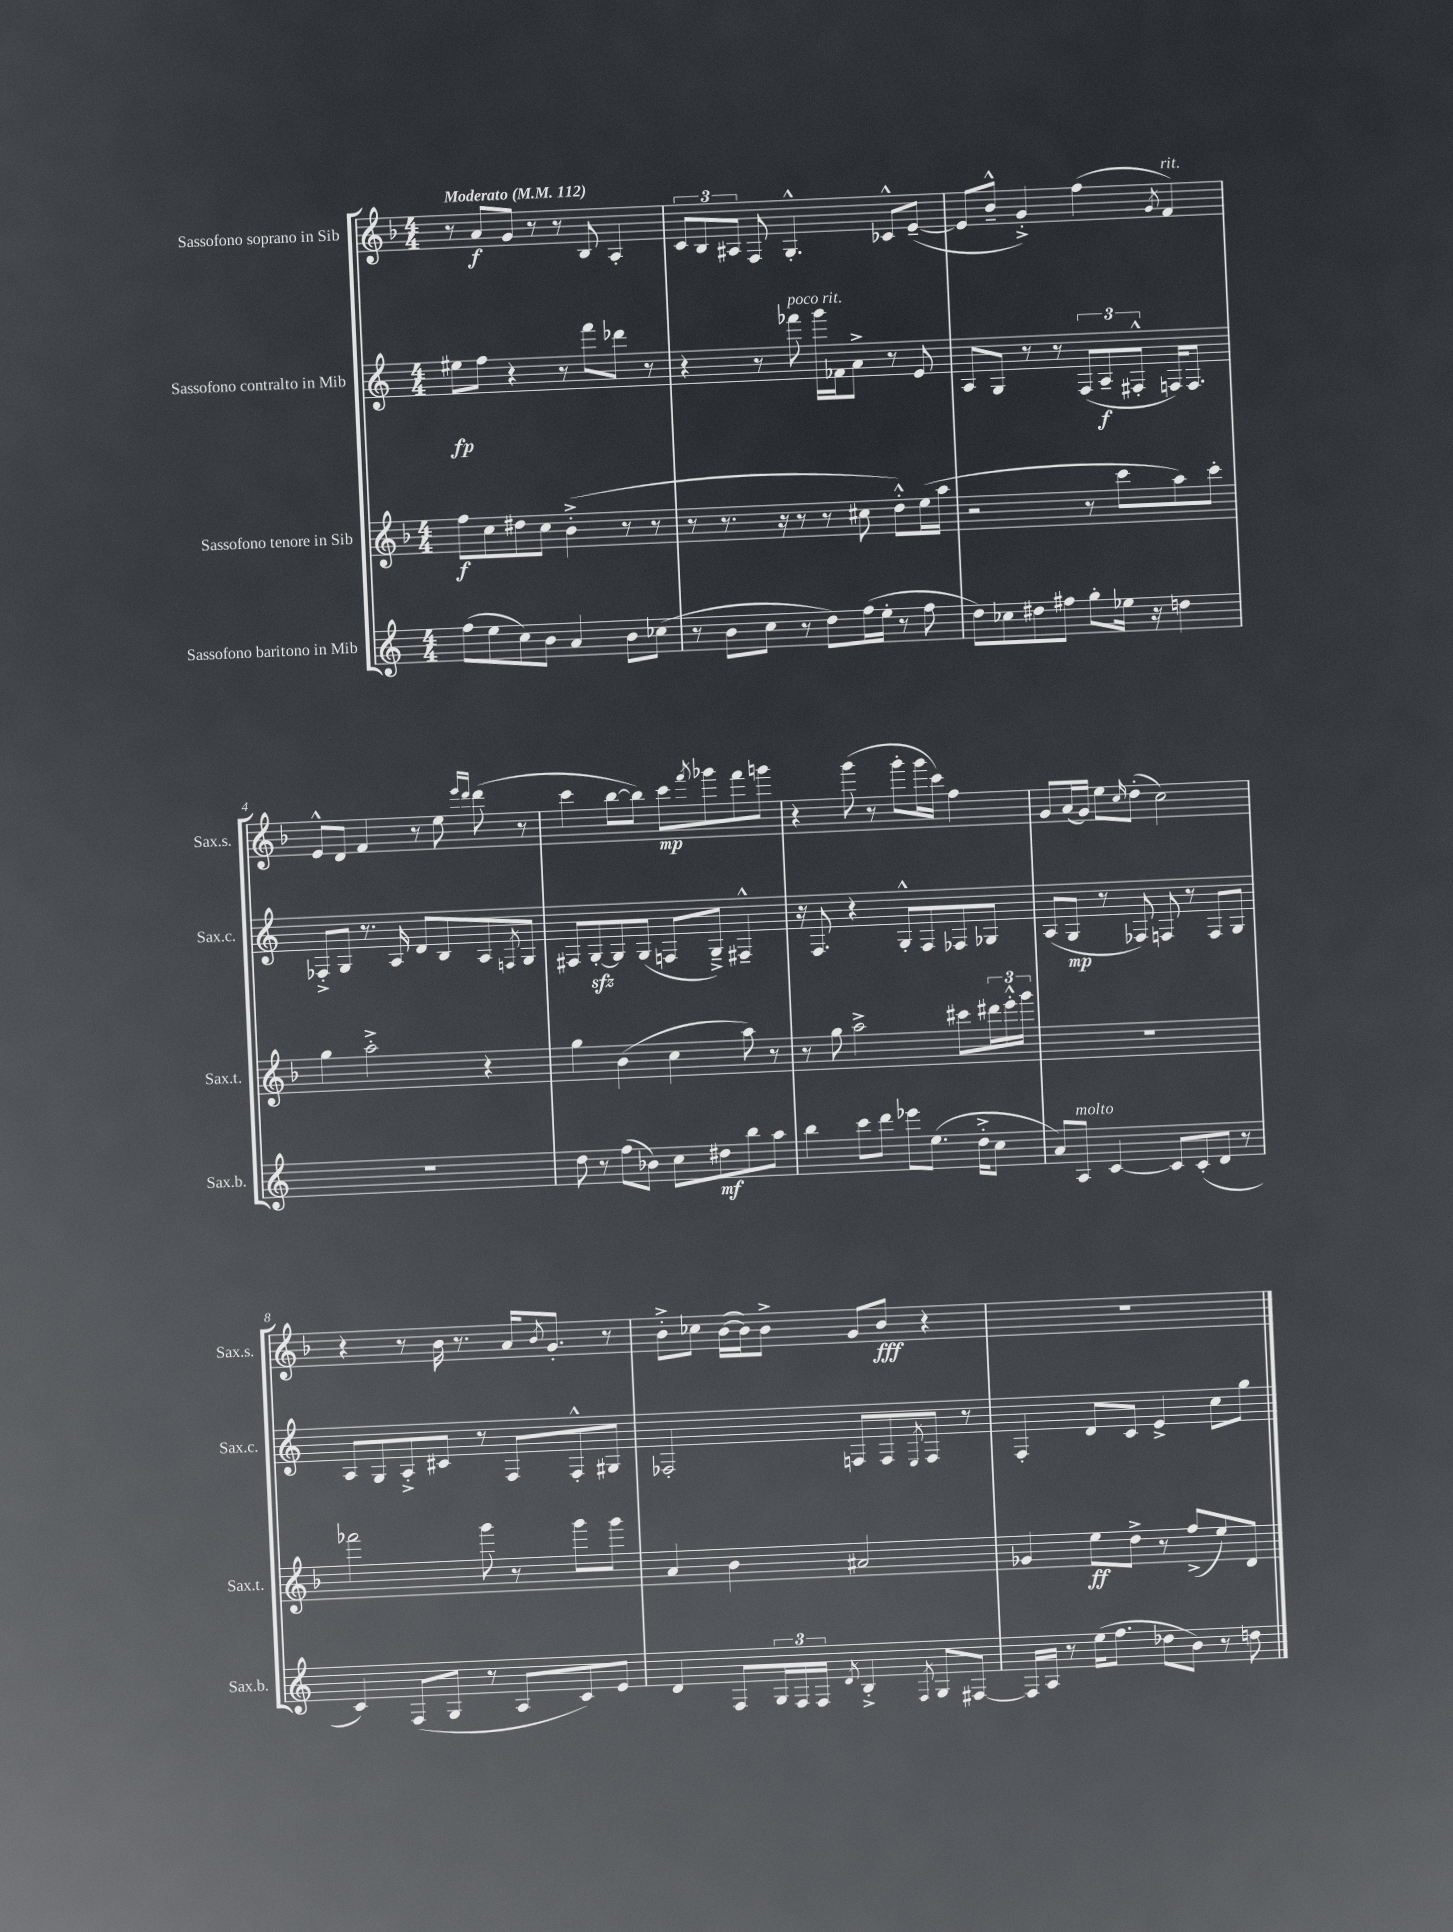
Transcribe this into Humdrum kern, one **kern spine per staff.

**kern	**dynam	**kern	**dynam	**kern	**dynam	**kern	**dynam
*part4	*part4	*part3	*part3	*part2	*part2	*part1	*part1
*staff4	*staff4	*staff3	*staff3	*staff2	*staff2	*staff1	*staff1
*I"Sassofono baritono in Mib	*	*I"Sassofono tenore in Sib	*	*I"Sassofono contralto in Mib	*	*I"Sassofono soprano in Sib	*
*I'Sax.b.	*	*I'Sax.t.	*	*I'Sax.c.	*	*I'Sax.s.	*
*clefG2	*	*clefG2	*	*clefG2	*	*clefG2	*
*k[]	*	*k[b-]	*	*k[]	*	*k[b-]	*
*M4/4	*	*M4/4	*	*M4/4	*	*M4/4	*
*MM112	*	*MM112	*	*MM112	*	*MM112	*
=1	=1	=1	=1	=1	=1	=1	=1
!	!	!	!	!	!	!LO:TX:a:B:t=Moderato	!
(8ff\L	.	8ff\L	f	8ee#X\L	fp	8r	.
8ee\	.	8cc\	.	8ff\J	.	8a/L	f
8cc\)	.	8dd#X\	.	4r	.	8g/J	.
8b\J	.	8cc\J	.	.	.	8r	.
4a/	.	(4b-'^\	.	8r	.	8r	.
.	.	.	.	8fff\L	.	8B-/	.
8b\L	.	8r	.	8ddd-X\J	.	4A'/	.
(8cc-X\J	.	8r	.	8r	.	.	.
=2	=2	=2	=2	=2	=2	=2	=2
8r	.	8r	.	4r	.	12c/L	.
.	.	.	.	.	.	12B-/	.
8b\L	.	8.r	.	.	.	.	.
.	.	.	.	.	.	12A#X/J	.
8cc\J	.	.	.	8r	.	8F/	.
.	.	16r	.	.	.	.	.
!	!	!	!	!LO:TX:a:i:t=poco rit.	!	!	!
8r	.	8r	.	8fff-X\	.	4.G'^^/	.
8dd\L)	.	8r	.	16ggg\LL	.	.	.
.	.	.	.	16f-X\J	.	.	.
(16ff\L	.	8cc#X\	.	8a^\J	.	.	.
16ee'\JJ	.	.	.	.	.	.	.
8r	.	8dd'^^\L)	.	8r	.	8c-X^^/L	.
8ff\	.	(16ee\L	.	8e/	.	([8e~/J	.
.	.	16aa\JJ	.	.	.	.	.
=3	=3	=3	=3	=3	=3	=3	=3
8dd\L)	.	2r	.	8A/L	.	8e/L]	.
8cc-X\	.	.	.	8G/J	.	8b-~^^/J	.
8dd#X\	.	.	.	8r	.	4g'^/)	.
8ff#X\J	.	.	.	8r	.	.	.
8gg'\L	.	8r	.	(12F/L	.	(4ff\	.
.	.	.	.	12A~/	f	.	.
16ee-X\Jk	.	8ccc\L	.	.	.	.	.
.	.	.	.	12F#X'^^/J	.	.	.
16r	.	.	.	.	.	.	.
.	.	.	.	.	.	8qg/	.
!	!	!	!	!	!	!LO:TX:a:i:t=rit.	!
4ddn\	.	8aa\)	.	16Fn/KL)	.	4f/)	.
.	.	.	.	8.F/J	.	.	.
.	.	8ccc'\J	.	.	.	.	.
!!LO:LB:g=z
=4	=4	=4	=4	=4	=4	=4	=4
1r	.	4gg\	.	8F-X'^/L	.	8e^^/L	.
.	.	.	.	8G/J	.	8d/J	.
.	.	2aa'^\	.	8.r	.	4f/	.
.	.	.	.	16A/	.	.	.
.	.	.	.	8d/L	.	8r	.
.	.	.	.	8B/	.	8ee\	.
.	.	.	.	.	.	16qqeee/LL	.
.	.	.	.	.	.	16qqddd/JJ	.
.	.	4r	.	8A/	.	(8ddd\	.
.	.	.	.	8qFn/	.	.	.
.	.	.	.	8G/J	.	8r	.
=5	=5	=5	=5	=5	=5	=5	=5
8dd\	.	4gg\	.	8F#X/L	.	4ccc\	.
8r	.	.	.	[8Gzz'/	.	.	.
(8ff\L	.	(4b-\	.	8G/]	.	[8bb-\L	.
8b-X\J)	.	.	.	(8G/J	.	8bb-\J])	.
8cc\L	.	4cc\	.	8Fn/L	.	8ccc\L	mp
.	.	.	.	.	.	8qfff/	.
8dd#X\	mf	.	.	8G~^/J)	.	8ggg-X\	.
8bb\	.	8aa\)	.	4F#X~^^/	.	8fff\	.
8aa\J	.	8r	.	.	.	8gggn\J	.
=6	=6	=6	=6	=6	=6	=6	=6
4bb\	.	8r	.	16r	.	4r	.
.	.	.	.	8.F/	.	.	.
.	.	8gg\	.	.	.	.	.
8ccc\L	.	2aa^\	.	4r	.	(8ggg\	.
8ddd\J	.	.	.	.	.	8r	.
8eee-X\L	.	.	.	8G'^^/L	.	8ggg'\L	.
(8.ee\J	.	.	.	8F/	.	16ggg\L	.
.	.	.	.	.	.	16ccc\JJ)	.
.	.	8ccc#X\L	.	8F-X/	.	4ff\	.
16dd'^\KL	.	.	.	.	.	.	.
8cc\J	.	24ddd#X\L	.	8G-X/J	.	.	.
.	.	24eee'^^\	.	.	.	.	.
.	.	24ggg\JJ	.	.	.	.	.
=7	=7	=7	=7	=7	=7	=7	=7
8a/L)	.	1r	.	(8A/L	.	8g/L	.
!LO:TX:a:i:t=molto	!	!	!	!	!	!	!
8A/J	.	.	.	8G/J	mp	(16a/L	.
.	.	.	.	.	.	16g/JJ)	.
[4c/	.	.	.	8r	.	8ee\L	.
.	.	.	.	.	.	16qqcc/	.
.	.	.	.	8F-X/)	.	(8dd'\J	.
8c/L]	.	.	.	8Fn/	.	2cc\)	.
(8c'/	.	.	.	8r	.	.	.
8d/J	.	.	.	8F/L	.	.	.
8r	.	.	.	8G/J	.	.	.
!!LO:LB:g=z
=8	=8	=8	=8	=8	=8	=8	=8
4c/)	.	2fff-X\	.	8A/L	.	4r	.
.	.	.	.	8G/	.	.	.
(8F/L	.	.	.	8A'^/	.	8r	.
8G/J	.	.	.	8c#X/J	.	16b-\	.
.	.	.	.	.	.	8.r	.
8r	.	8ggg\	.	8r	.	.	.
8A/L	.	8r	.	8F/L	.	16a/KL	.
.	.	.	.	.	.	8qb-/	.
.	.	.	.	.	.	8.g'/J	.
8c/)	.	8ggg\L	.	8F'^^/	.	.	.
8e/J	.	8ggg\J	.	8G#X/J	.	8r	.
=9	=9	=9	=9	=9	=9	=9	=9
4d/	.	4a/	.	2F-X'/	.	8b-'^\L	.
.	.	.	.	.	.	8cc-X\J	.
8F/L	.	4b-\	.	.	.	([16b-\LL	.
.	.	.	.	.	.	16b-\J])	.
24G/L	.	.	.	.	.	8b-^\J	.
24F/	.	.	.	.	.	.	.
24F/JJ	.	.	.	.	.	.	.
8qd/	.	.	.	.	.	.	.
4B'^/	.	2a#X/	.	8Fn/L	.	8g/L	.
.	.	.	.	8F/	.	8b-/J	fff
8qF/	.	.	.	8qE/	.	.	.
8G/L	.	.	.	8F/J	.	4r	.
[8F#X/J	.	.	.	8r	.	.	.
=10	=10	=10	=10	=10	=10	=10	=10
16F#/LL]	.	4g-X/	.	4F'/	.	1r	.
16A/JJ	.	.	.	.	.	.	.
8r	.	.	.	.	.	.	.
(16ee\KL	.	8ee\L	ff	8d/L	.	.	.
8.ff\J	.	.	.	.	.	.	.
.	.	8dd^\J	.	8c/J	.	.	.
8dd-X\L	.	8r	.	4e^/	.	.	.
8b\J)	.	(8ff^/L	.	.	.	.	.
8r	.	8ee/)	.	8cc\L	.	.	.
8ddn\	.	8d/J	.	8gg\J	.	.	.
==	==	==	==	==	==	==	==
*-	*-	*-	*-	*-	*-	*-	*-
